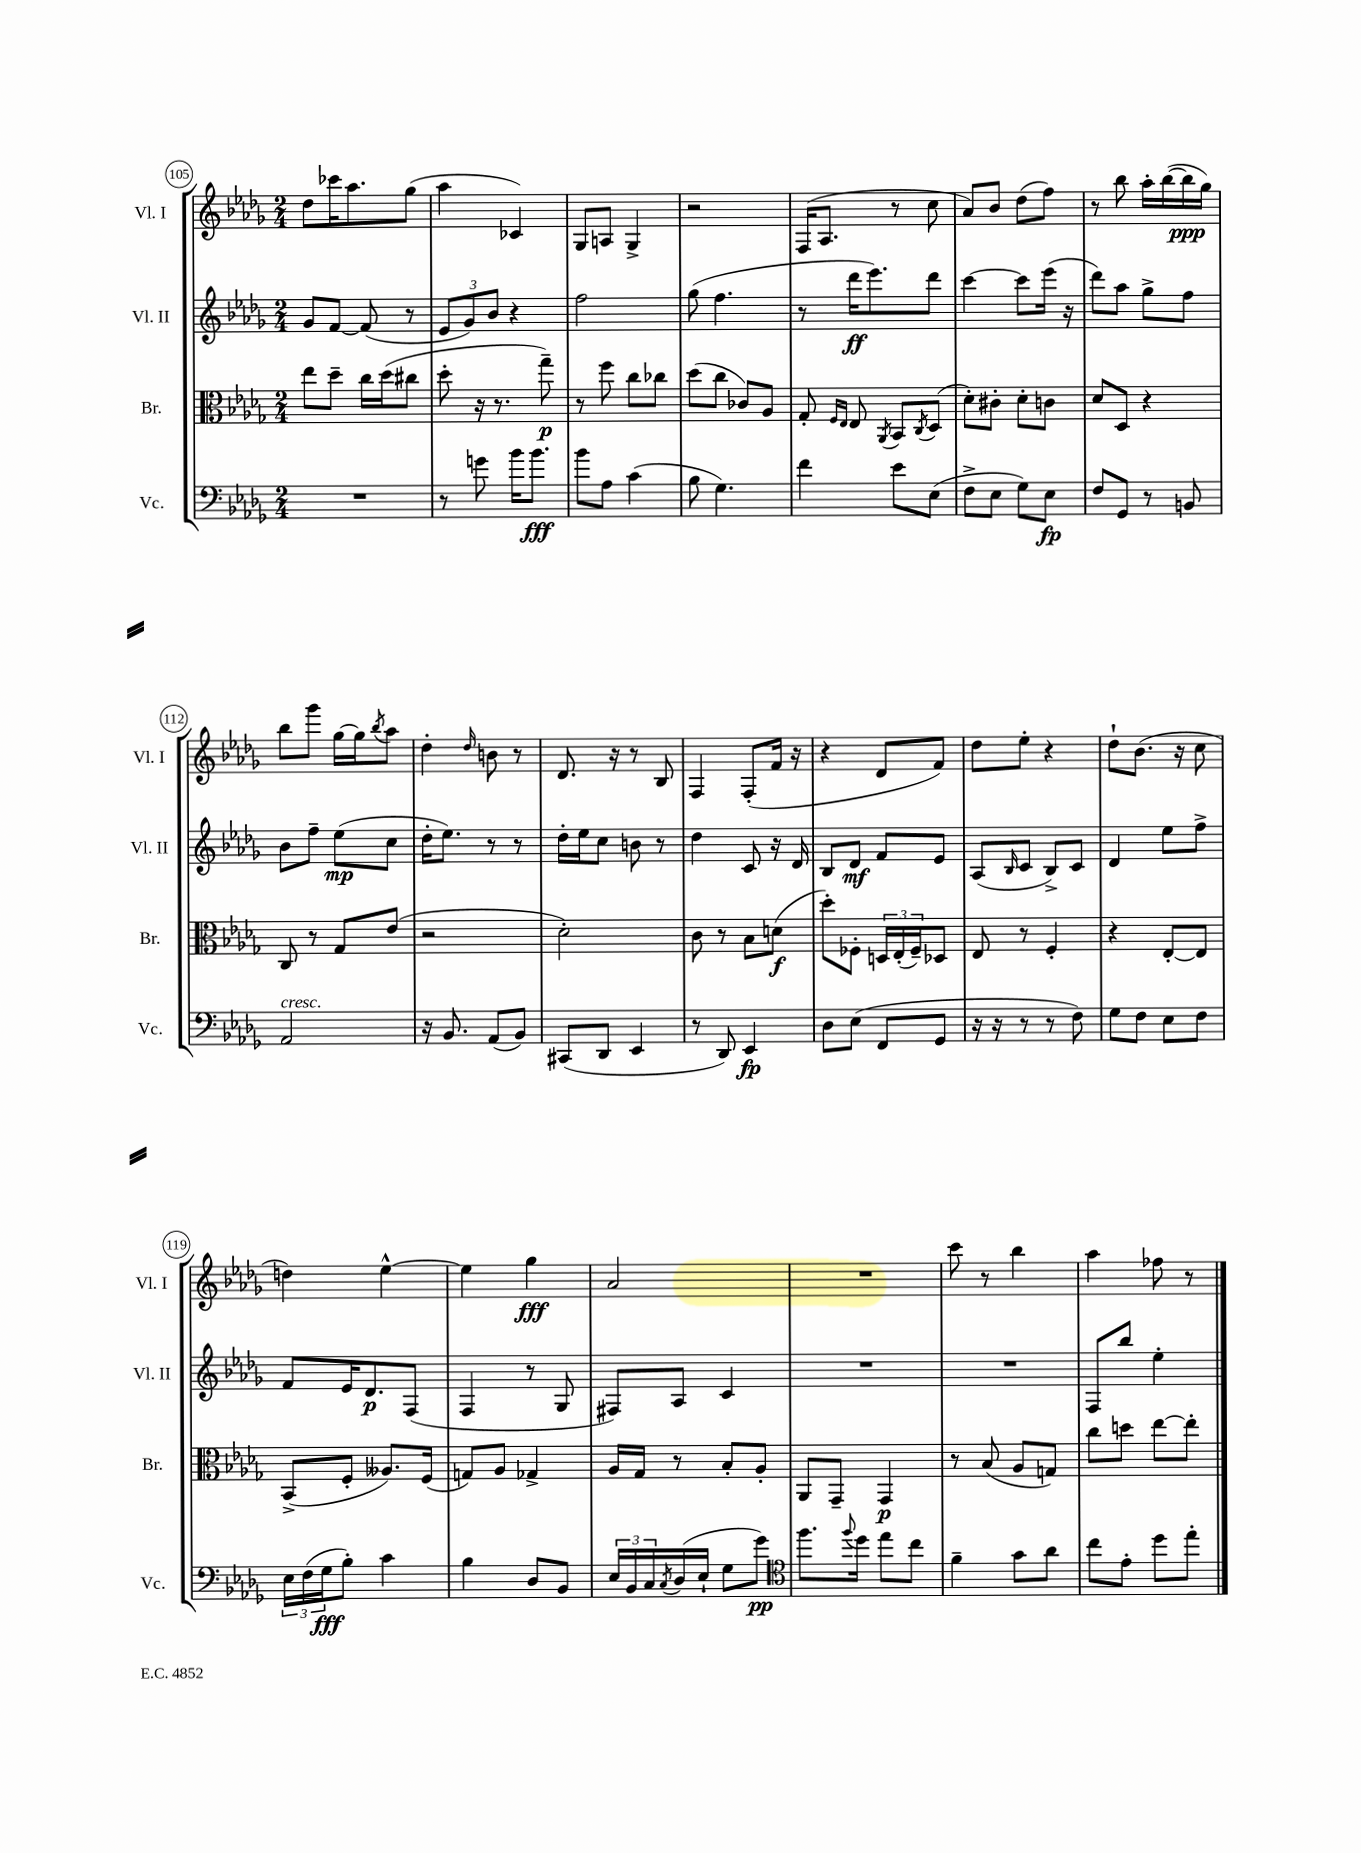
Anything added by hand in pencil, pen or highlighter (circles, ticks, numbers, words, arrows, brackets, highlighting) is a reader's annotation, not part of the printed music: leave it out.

**kern	**kern	**kern	**kern
*staff4	*staff3	*staff2	*staff1
*clefF4	*clefC3	*clefG2	*clefG2
*k[b-e-a-d-g-]	*k[b-e-a-d-g-]	*k[b-e-a-d-g-]	*k[b-e-a-d-g-]
*M2/4	*M2/4	*M2/4	*M2/4
2r	8ee-	8g-	8dd-
.	8dd-~	[8f	16ccc-
.	.	.	8.aa-
.	16cc	(8f]	.
.	(16dd-	.	.
.	8cc#	8r	(8gg-
=	=	=	=
8r	8dd-'	12e-	4aa-
.	.	12g-)	.
8g	16r	.	.
.	.	12b-	.
.	8.r	.	.
16b-	.	4r	4c-)
8.b-	.	.	.
.	8gg-~)	.	.
=	=	=	=
8b-	8r	2ff	8G-
8A-	8ff	.	8A
(4c	8cc	.	4G-^
.	8cc-	.	.
=	=	=	=
8B-	(8dd-	(8gg-	2r
4.G-)	8cc	4.ff	.
.	8c-)	.	.
.	8A-	.	.
=	=	=	=
4f	8G-'	8r	(16F
.	.	.	8.A-
.	16qqF	.	.
.	16qqE-	.	.
.	8E-	16ddd-	.
.	.	8.eee-)	.
.	8qAA-	.	.
8e-	8BB-	.	8r
.	8qC	.	.
(8E-	(8D-	8ddd-	8cc
=	=	=	=
8F^	8d-')	[4ccc	8a-)
8E-	8c#'	.	8b-
8G-)	8d-'	8ccc]	(8dd-
8E-	8c	(16eee-	8ff)
.	.	16r	.
=	=	=	=
8F	8d-	8ddd-)	8r
8GG-	8D-	8aa-	8bb-
8r	4r	8gg-^	16aa-'
.	.	.	([16bb-
8BB	.	8ff	16bb-]
.	.	.	16gg-)
=	=	=	=
2AA-	8C	8b-	8bb-
.	8r	8ff~	8ggg-
.	8G-	(8ee-	[16gg-
.	.	.	16gg-]
.	.	.	8qbb-
.	(8e-	8cc	8aa-
=	=	=	=
16r	2r	16dd-'	4dd-'
8.BB-	.	8.ee-)	.
.	.	.	16qqdd-
(8AA-	.	8r	8b
8BB-)	.	8r	8r
=	=	=	=
(8CC#	2d-')	16dd-'	8.d-
.	.	16ee-	.
8DD-	.	8cc	.
.	.	.	16r
4EE-	.	8b	8r
.	.	8r	8B-
=	=	=	=
8r	8c	4dd-	4F
8DD-)	8r	.	.
4EE-	8B-	8c	(8F'
.	(8d	16r	16f
.	.	16d-	16r
=	=	=	=
8D-	8dd-')	8B-	4r
(8E-	8F-'	8d-	.
8FF	24D	8f	8d-
.	(24E-'	.	.
.	24F-~)	.	.
8GG-	8D-	8e-	8f)
=	=	=	=
16r	8E-	(8A-	8dd-
16r	.	.	.
.	.	16qqB-	.
8r	8r	8c	8ee-'
8r	4F'	8B-^)	4r
8F)	.	8c	.
=	=	=	=
8G-	4r	4d-	8dd-`
8F	.	.	(8.b-
8E-	[8E-'	8ee-	.
.	.	.	16r
8F	8E-]	8ff^	8cc
=	=	=	=
24E-	(8BB-^	8f	4dd)
(24F	.	.	.
24G-	.	.	.
8B-')	8F'	16e-	.
.	.	8.d-	.
4c	8.A--)	.	[4ee-^^
.	.	(8F	.
.	(16F	.	.
=	=	=	=
4B-	8G)	4F	4ee-]
.	8A-	.	.
8D-	4G-^	8r	4gg-
8BB-	.	8G-	.
=	=	=	=
24E-	16A-	8F#)	2a-
24BB-	.	.	.
.	16G-	.	.
24C	.	.	.
8qC	.	.	.
(16D-	8r	8A-	.
16E-`	.	.	.
8G-	8B-'	4c	.
8g-)	8A-'	.	.
=	=	=	=
*clefC4	*	*	*
8.ff	8AA-	2r	2r
.	8GG-~	.	.
8qqff	.	.	.
16dd-	.	.	.
8ee-	4GG-	.	.
8cc	.	.	.
=	=	=	=
4f~	8r	2r	8ccc
.	(8B-	.	8r
8g-	8A-	.	4bb-
8a-	8G)	.	.
=	=	=	=
8cc	8cc	8F	4aa-
8e-'	8dd	8bb-	.
8dd-	[8ee-	4ee-'	8ff-
8ee-'	8ee-']	.	8r
==	==	==	==
*-	*-	*-	*-
